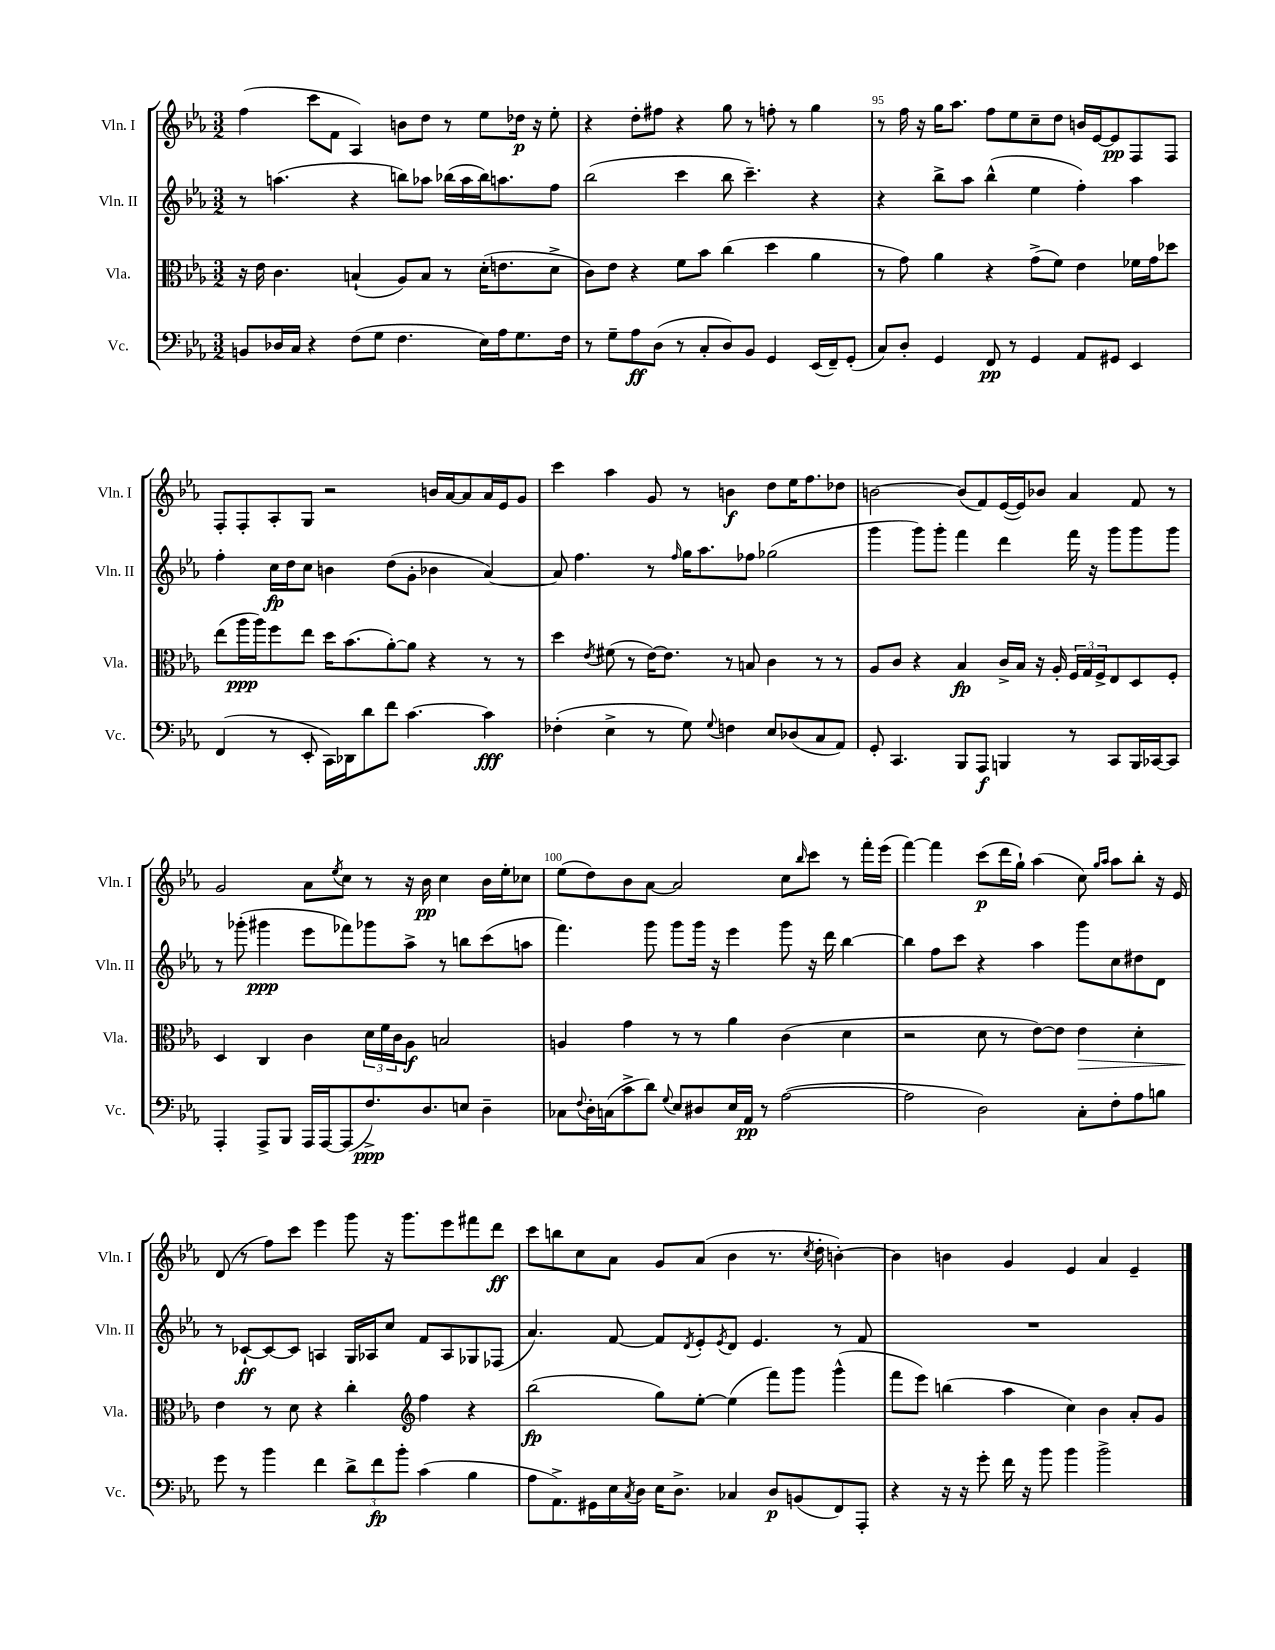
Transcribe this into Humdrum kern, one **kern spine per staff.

**kern	**kern	**kern	**kern
*staff4	*staff3	*staff2	*staff1
*clefF4	*clefC3	*clefG2	*clefG2
*k[b-e-a-]	*k[b-e-a-]	*k[b-e-a-]	*k[b-e-a-]
*M3/2	*M3/2	*M3/2	*M3/2
8BB	16r	8r	(4ff
.	16e-	.	.
16D-	4.c	(4.aa	.
16C	.	.	.
4r	.	.	8ccc
.	.	.	8f
(8F	(4B`	4r	4A-)
8G	.	.	.
4.F	8A-)	8bb)	8b
.	8B	8aa-	8dd
.	8r	(16bb-	8r
.	.	16aa-	.
16E-)	(16d'	16bb-)	8ee-
16A-	8.e	8.aa	.
8.G	.	.	16dd-
.	.	.	16r
.	8d^	8ff	8ee-'
16F	.	.	.
=	=	=	=
8r	8c)	(2bb-	4r
8G~	8e-	.	.
8A-	4r	.	8dd'
(8D	.	.	8ff#
8r	8f	4ccc	4r
8C'	8b-	.	.
8D)	(4cc	8bb-	8gg
8BB-	.	4.ccc~)	8r
4GG	4dd	.	8ff'
.	.	.	8r
(16EE-	4a-	4r	4gg
16FF~)	.	.	.
(8GG'	.	.	.
=	=	=	=
8C)	8r	4r	8r
8D'	8g)	.	16ff
.	.	.	16r
4GG	4a-	8bb-^	16gg
.	.	.	8.aa-
.	.	8aa-	.
8FF	4r	(4bb-^^	8ff
8r	.	.	8ee-
4GG	(8g^	4ee-	8cc~
.	8f)	.	8dd
8AA-	4e-	4ff')	16b
.	.	.	[16e-
8GG#	.	.	8e-]
4EE-	16f-	4aa-	8F
.	16g	.	.
.	8dd-	.	8F
=	=	=	=
(4FF	(8ee-	4ff'	8F'
.	16aa-	.	8F'
.	16aa-)	.	.
8r	8ff	16cc	8A-'
.	.	16dd	.
8EE-'	8ee-	8cc	8G
16CC)	16dd	4b	2r
16DD-	(8.b-	.	.
8d	.	.	.
8f	[8a-')	(8dd	.
[4.c	8a-]	8g'	.
.	4r	4b-	16b
.	.	.	[16a-
.	.	.	8a-]
4c]	8r	[4a-)	16a-
.	.	.	16e-
.	8r	.	8g
=	=	=	=
(4F-'	4dd	8a-]	4ccc
.	.	4.ff	.
.	8qe-	.	.
4E-^	(8f#	.	4aa-
.	8r	.	.
8r	[16e-)	8r	8g
.	8.e-]	.	.
.	.	16qqff	.
8G)	.	16gg	8r
.	.	8.aa-	.
8qqG	.	.	.
4F	8r	.	4b
.	8B	8ff-	.
8E-	4c	(2gg-	8dd
(8D-	.	.	16ee-
.	.	.	8.ff
8C	8r	.	.
8AA-)	8r	.	8dd-
=	=	=	=
8GG'	8A-	4ggg	[2b
4.CC	8c	.	.
.	4r	8ggg)	.
.	.	8ggg'	.
8BBB-	4B-	4fff	(8b]
8AAA-	.	.	8f)
4BBB	16c^	4ddd	([16e-
.	16B-	.	16e-])
.	16r	.	8b-
.	16A-'	.	.
8r	24F	16fff	4a-
.	24G	.	.
.	.	16r	.
.	24F^	.	.
8CC	8E-	8ggg	.
16BBB	8D	8ggg	8f
[16CC-	.	.	.
8CC-]	8F'	8ggg	8r
=	=	=	=
4AAA-'	4D	8r	2g
.	.	(8ggg-'	.
8AAA-^	4C	4ggg#	.
8BBB-	.	.	.
16AAA-	4c	8eee-	8a-
[16AAA-	.	.	.
.	.	.	8qee-
(8AAA-]	.	8fff-)	8cc
8.F^)	24d	8ggg-	8r
.	24f	.	.
.	24c	.	.
.	8A-	8aa-^	16r
8.D	.	.	16b-
.	2B	8r	4cc
8E	.	8bb	.
4D~	.	(8ccc	16b-
.	.	.	16ee-'
.	.	8aa	8cc-
=	=	=	=
8C-	4A	4.fff)	(8ee-
8qqF	.	.	.
16D'	.	.	8dd)
(16C	.	.	.
8c^	4g	.	8b-
8d)	.	8ggg	[8a-
8qqG	.	.	.
8E-	8r	8ggg	2a-]
8D#	8r	16ggg	.
.	.	16r	.
16E-	4a-	4eee-	.
16AA-	.	.	.
8r	.	.	.
([2A-	(4c	8ggg	8cc
.	.	.	16qqbb-
.	.	16r	8ccc
.	.	16ddd	.
.	4d	[4bb-	8r
.	.	.	16fff'
.	.	.	(16eee-
=	=	=	=
2A-]	2r	4bb-]	[4fff)
.	.	8ff	4fff]
.	.	8ccc	.
2D)	8d	4r	(8ccc
.	8r	.	16ddd
.	.	.	16gg`)
.	[8e-)	4aa-	(4aa-
.	8e-]	.	.
8C'	4e-	8ggg	8cc)
.	.	.	16qqgg
.	.	.	16qqaa-
8F'	.	8cc	8aa-
8A-	4d'	8dd#	8bb-'
8B	.	8d	16r
.	.	.	16e-
=	=	=	=
8g	4e-	8r	(8d
8r	.	[8c-`	8r
4b-	8r	8c-_	8ff)
.	8d	8c-]	8ccc
4f	4r	4A	4eee-
12d^	4cc'	16G	8ggg
.	.	16A-	.
12f	.	.	.
.	.	8cc	16r
12b-'	.	.	.
.	.	.	8.ggg
*	*clefG2	*	*
(4c	4ff	8f	.
.	.	8A-	8eee-
4B-	4r	8G-	8fff#
.	.	(8F-	8ddd
=	=	=	=
8A-	(2bb-	4.a-)	8ccc
8.AA-^)	.	.	8bb
.	.	.	8cc
16GG#	.	.	.
16E-	.	[8f	8a-
8qC	.	.	.
16D	.	.	.
16E-	8gg)	8f]	8g
8.D^	.	.	.
.	.	8qd	.
.	[8ee-'	8e-'	(8a-
.	.	8qe-	.
4C-	(4ee-]	8d	4b-
.	.	4.e-	.
8D	8fff)	.	8.r
(8BB	8ggg	.	.
.	.	.	8qcc
.	.	.	16dd'
8FF)	(4ggg^^	8r	[4b')
8AAA-'	.	8f	.
=	=	=	=
4r	8fff	1.r	4b]
.	8eee-)	.	.
16r	(4bb	.	4b
16r	.	.	.
8g'	.	.	.
16f	4aa-	.	4g
16r	.	.	.
8b-	.	.	.
4b-	4cc)	.	4e-
2b-^	4b-	.	4a-
.	8a-'	.	4e-~
.	8g	.	.
==	==	==	==
*-	*-	*-	*-
